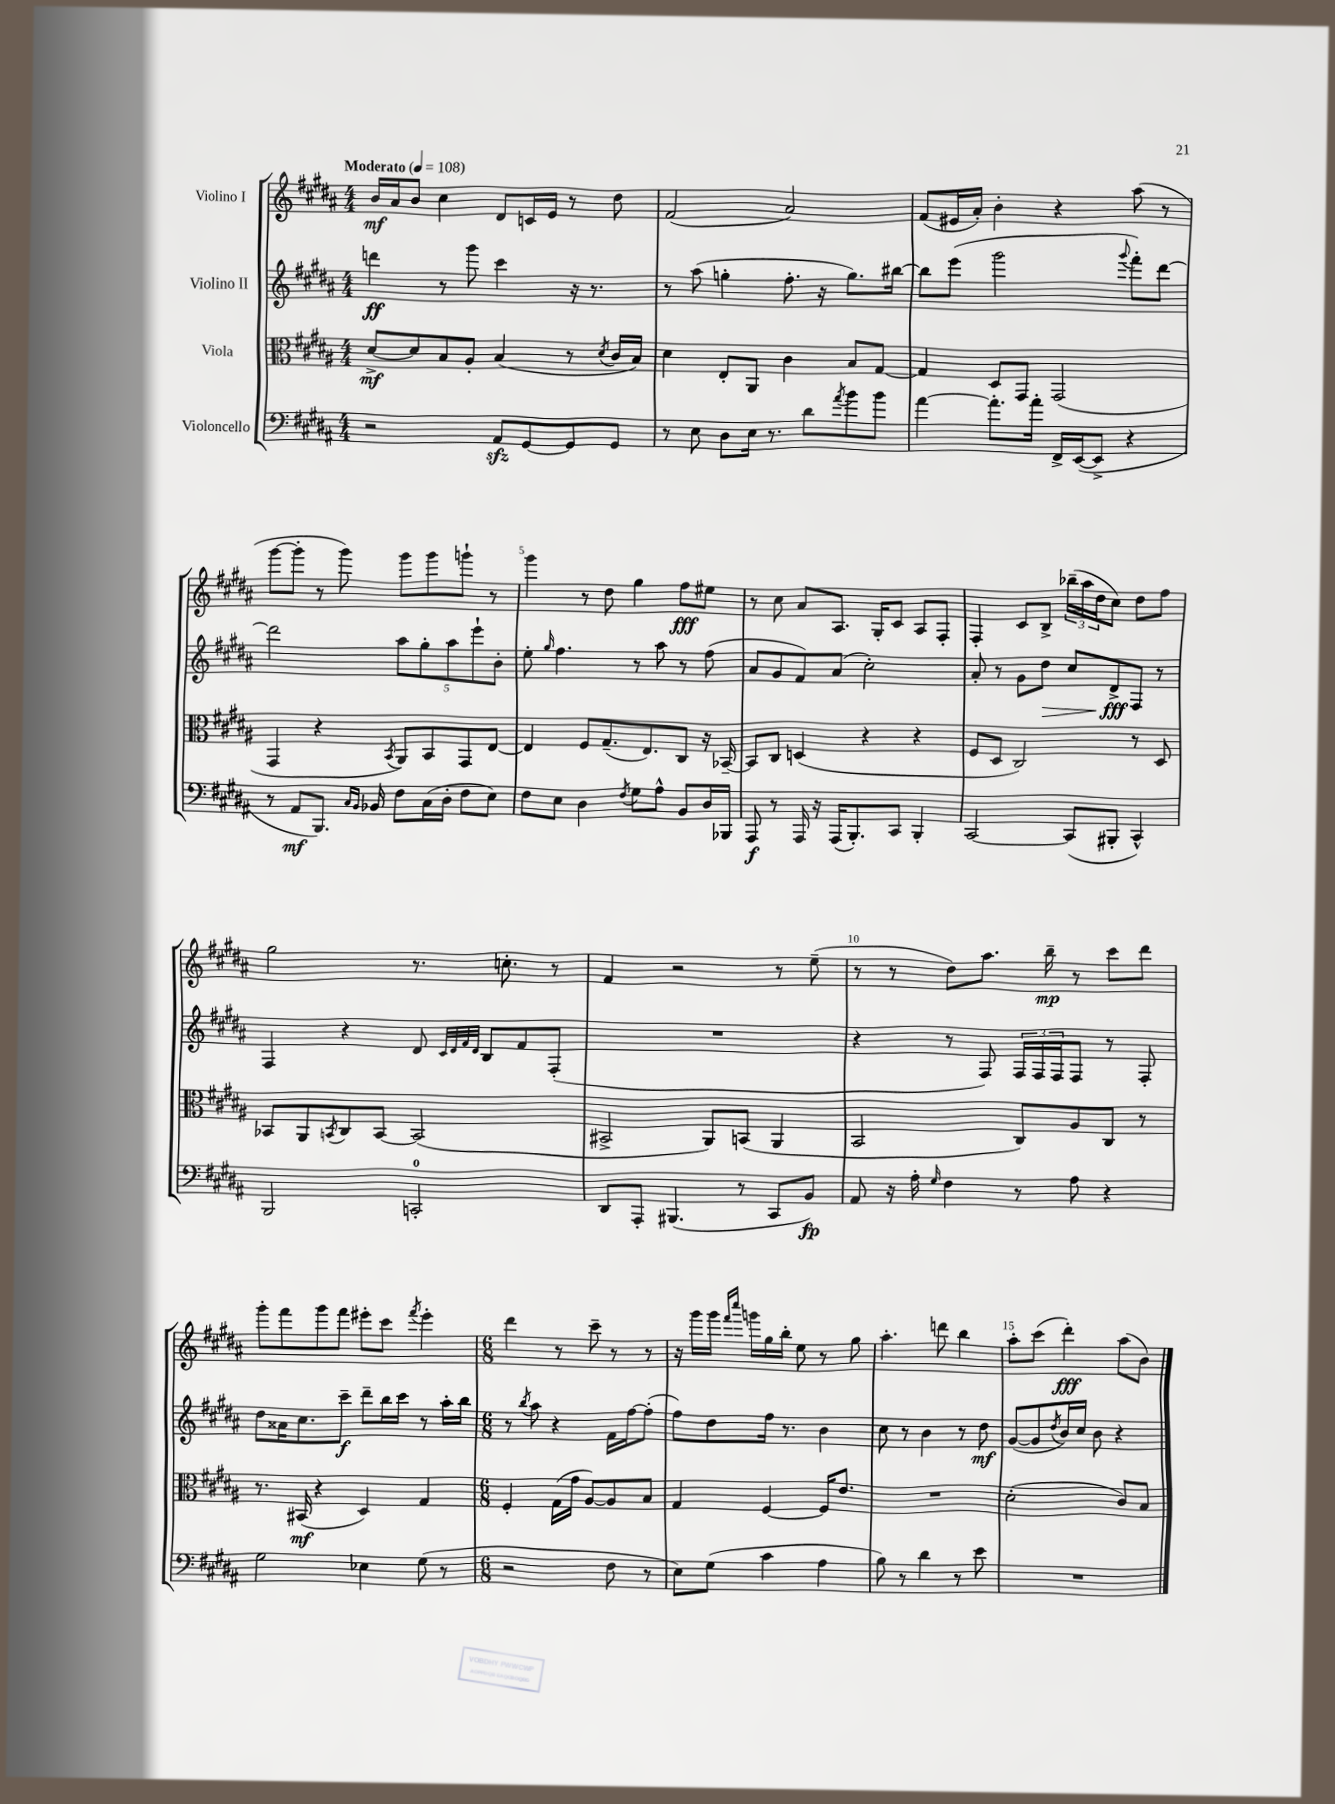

**kern	**kern	**kern	**kern
*staff4	*staff3	*staff2	*staff1
*clefF4	*clefC3	*clefG2	*clefG2
*k[f#c#g#d#a#]	*k[f#c#g#d#a#]	*k[f#c#g#d#a#]	*k[f#c#g#d#a#]
*M4/4	*M4/4	*M4/4	*M4/4
*MM108	*MM108	*MM108	*MM108
2r	[8d#^	4ddd	16b
.	.	.	16a#
.	8d#]	.	8b
.	8B	8r	4cc#
.	8A#'	8ggg#	.
8AA#	(4B	4ccc#	8d#
[8GG#	.	.	16c
.	.	.	16e
8GG#]	8r	16r	8r
.	.	8.r	.
.	8qd#	.	.
8GG#	16c#	.	8dd#
.	16B)	.	.
=	=	=	=
8r	4d#	8r	(2f#
8E	.	(8aa#	.
8D#	8E'	4gg'	.
16E	8AA#	.	.
8.r	.	.	.
.	4c#	8.ff#'	2a#)
8d#	.	.	.
.	.	16r	.
8qa#	.	.	.
8b	8B	8.gg)	.
8b	[8G#	.	.
.	.	[16bb#	.
=	=	=	=
[4a#	4G#]	8bb#]	(8f#
.	.	(8eee	16e#
.	.	.	16a#')
8.a#']	8D#	2ggg#	4b'
.	8GG#	.	.
16a#'	.	.	.
16FF#^	(2GG#	.	4r
([16EE	.	.	.
8EE^]	.	.	.
.	.	8qqggg#	.
4r	.	8fff#')	(8aa#
.	.	[8ddd#	8r
=	=	=	=
8r	4GG#	2ddd#]	[8ggg#
8AA#	.	.	8ggg#']
8.BBB)	4r	.	8r
.	.	.	8ggg#)
16qqC#	.	.	.
16qqBB	.	.	.
16BB-	.	.	.
.	8qBB	.	.
8F#	8AA#)	10aa#	8ggg#
.	.	10gg#'	.
(16C#	8BB	.	8ggg#
16D#'	.	.	.
.	.	10aa#	.
8F#	8GG#	.	8ggg`
.	.	10eee`	.
8E)	[8E	.	8r
.	.	10b'	.
=	=	=	=
8F#	4E]	8ee'	4ggg#
.	.	16qqgg#	.
8E	.	4.ff#	.
4D#	8F#	.	8r
.	(8.G#~	.	8dd#
8qF#	.	.	.
8G#	.	8r	4gg#
.	8.E)	.	.
8A#^^	.	8aa#	.
8BB	8C#	8r	8ff#
16D#	16r	(8ff#	8ee#
16BBB-	[16BB-~	.	.
=	=	=	=
8AAA#	8BB-]	8a#	8r
8r	8C#	8g#	8cc#
16AAA#	(4D	8f#)	8a#
16r	.	.	.
(16AAA#	.	(8a#	8.A#
8.BBB')	.	.	.
.	4r	2cc#')	.
.	.	.	16G#'
8CC#	.	.	8c#
4BBB'	4r	.	8A#
.	.	.	8F#'
=	=	=	=
[2CC#	8F#	8a#'	4F#'
.	8D#	8r	.
.	2C#)	8g#	8c#
.	.	8dd#	8B^
(8CC#]	.	8cc#	(24bb-~
.	.	.	24aa#
.	.	.	24dd#
8BBB#'	.	8d#^	8cc#)
4CC#^^)	8r	8F#	8dd#
.	8D#	8r	8ff#
=	=	=	=
2BBB	8BB-	4F#	2gg#
.	8AA#	.	.
.	8qBB	.	.
.	8C#	4r	.
.	[8BB	.	.
2CC'	(2BB]	8d#	8.r
.	.	32qqc#	.
.	.	32qqd#	.
.	.	32qqf#	.
.	.	32qqd#	.
.	.	8B	.
.	.	.	8.cc'
.	.	8f#	.
.	.	(8F#'	8r
=	=	=	=
8DD#	2BB#^	1r	4f#
8AAA#'	.	.	.
(4.BBB#	.	.	2r
.	8AA#)	.	.
8r	(8BB	.	.
8CC#	4AA#	.	8r
8BB)	.	.	(8ee~
=	=	=	=
8AA#	2BB	4r	8r
16r	.	.	8r
16A#'	.	.	.
16qqG#	.	.	.
4F#	.	8r	8dd#)
.	.	8F#)	8.aa#
8r	8C#)	24F#	.
.	.	24F#	.
.	.	.	16bb~
.	.	24F#	.
8A#	8A#	8F#	8r
4r	8C#	8r	8ccc#
.	8r	8F#'	8ddd#
=	=	=	=
2G#	8.r	8dd#	8ggg#'
.	.	16a##	8fff#
.	(16BB#	8.cc#	.
.	4r	.	8ggg#
.	.	8ccc#~	8fff#
4E-	4D#)	8ddd#~	8eee#'
.	.	16bb	8ccc#
.	.	16ccc#	.
.	.	.	8qfff#
(8G#	4G#	8r	4eee#'
8r	.	16aa#'	.
.	.	16bb	.
=	=	=	=
*M6/8	*M6/8	*M6/8	*M6/8
2r	4F#'	8r	4ddd#
.	.	8qbb	.
.	.	8aa#	.
.	(16G#	4r	8r
.	16g#	.	.
.	[8A#)	.	8ccc#~
8F#	8A#]	16f#	8r
.	.	[16ff#	.
8r	8B	(8ff#']	8r
=	=	=	=
8E)	4G#	8ff#)	16r
.	.	.	16ggg#
(8G#	.	8dd#	16ggg#
.	.	.	16qqfff#
.	.	.	16qqcccc#
.	.	.	16ggg
4c#	[4F#	16ff#	16gg#
.	.	8.r	16bb'
.	.	.	8ee
4A#	16F#]	4b	8r
.	8.e	.	.
.	.	.	8gg#
=	=	=	=
8B)	2.r	8cc#	4.aa#'
8r	.	8r	.
4d#	.	4b	.
.	.	.	8ddd
8r	.	8r	4bb
8e	.	8dd#	.
=	=	=	=
2.r	(2d#'	([8g#	8aa#'
.	.	8g#]	(8ccc#
.	.	8qdd#	.
.	.	16b)	4ddd#')
.	.	16cc#	.
.	.	8b	.
.	8c#)	4r	(8aa#
.	8B	.	8b)
==	==	==	==
*-	*-	*-	*-
